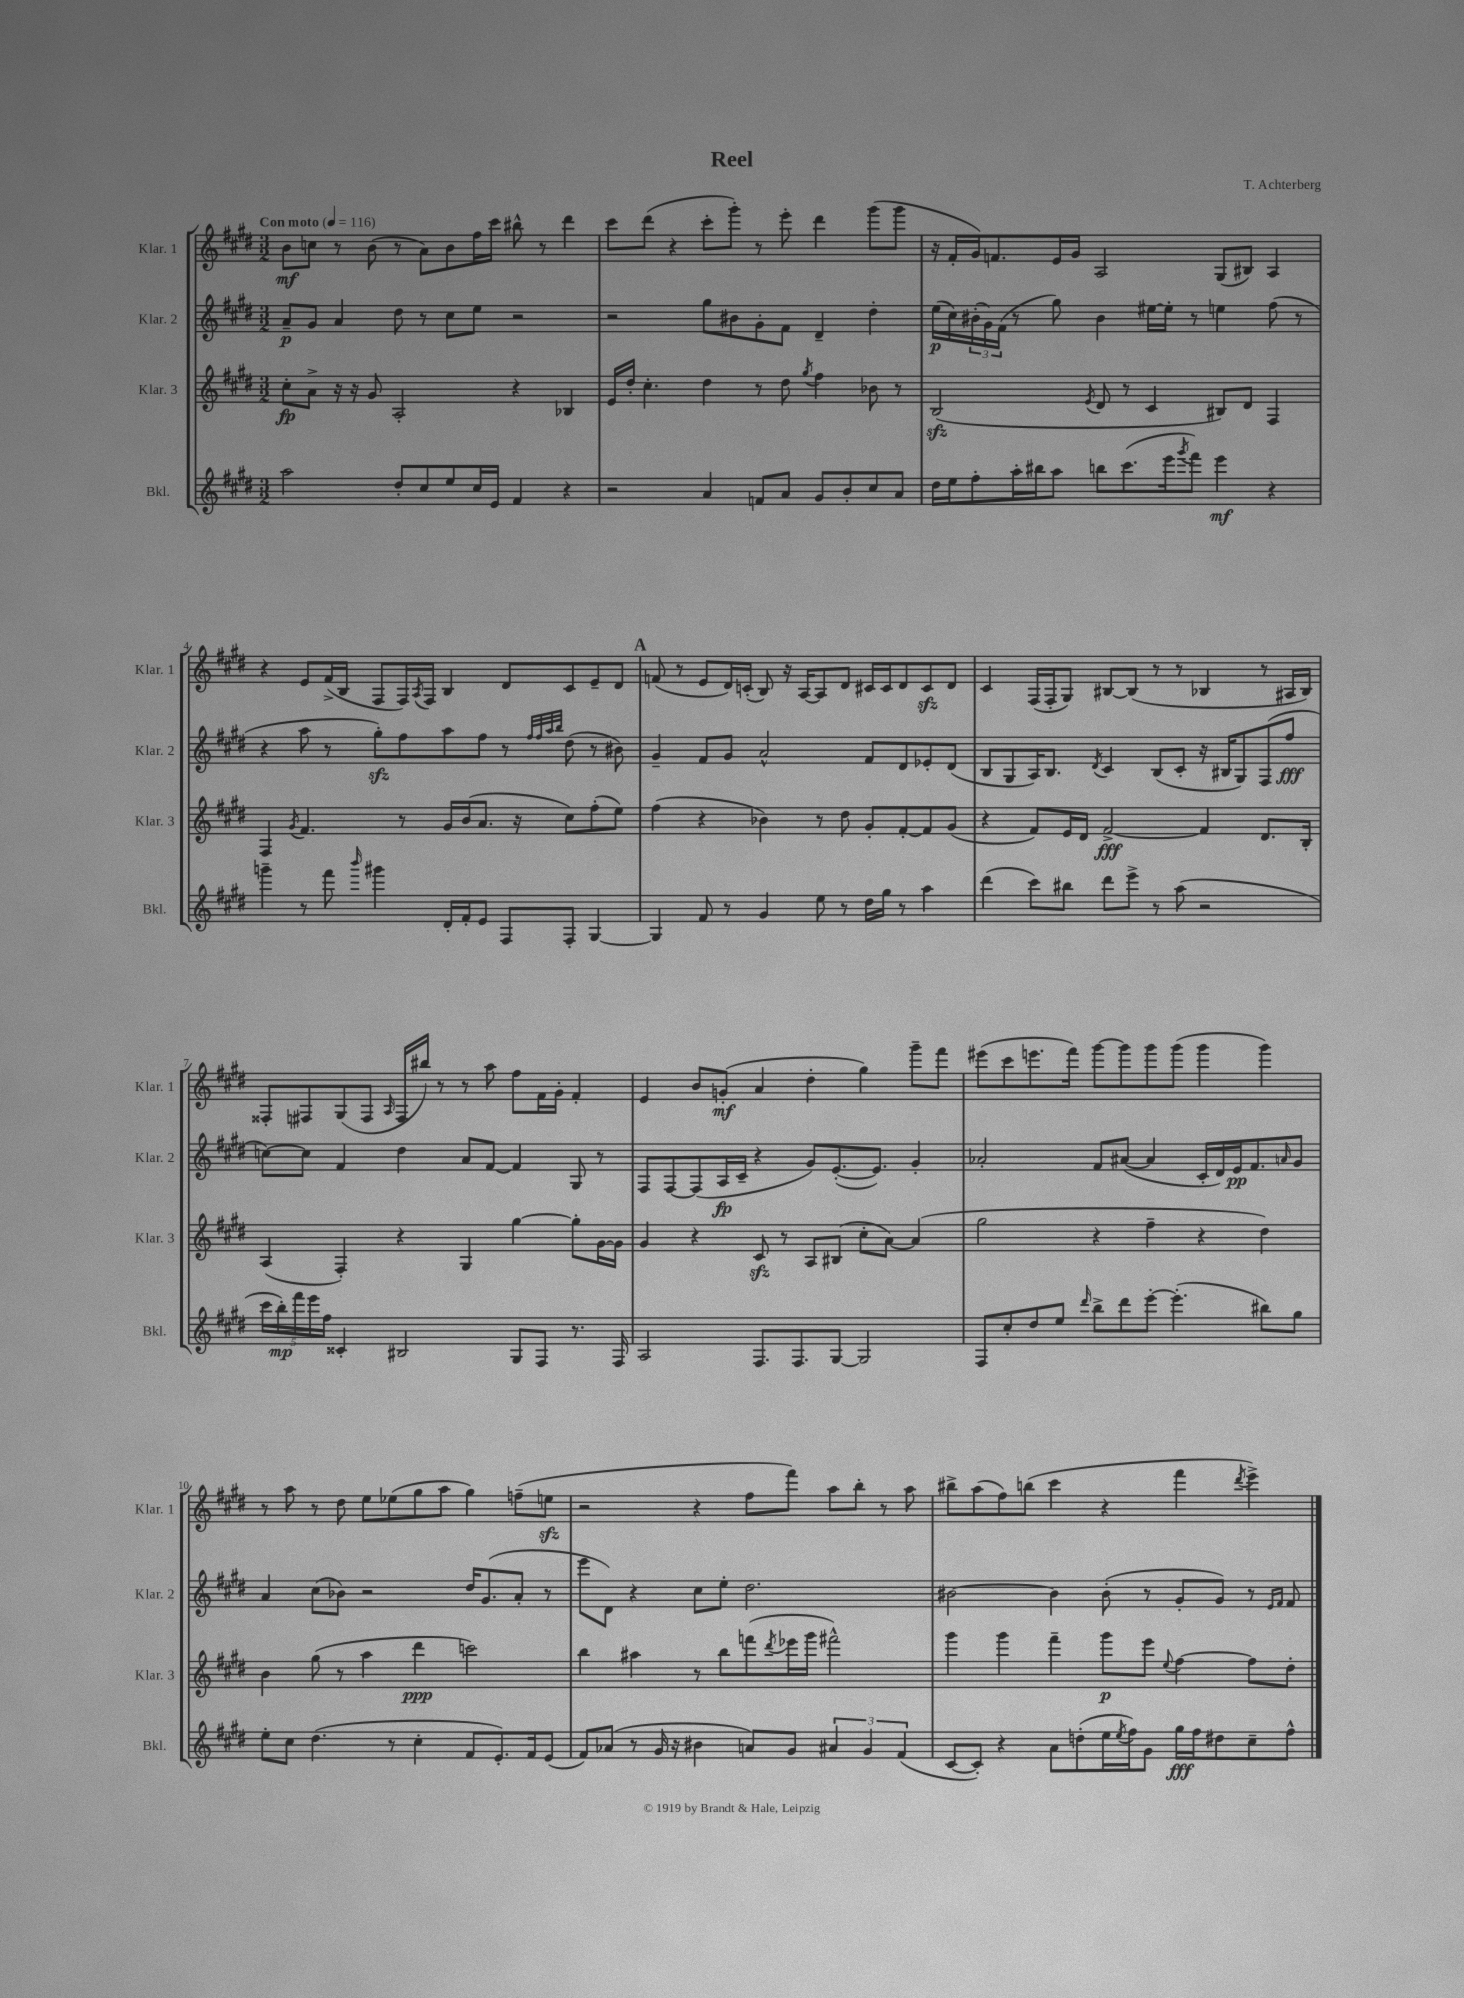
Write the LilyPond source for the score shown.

\header { title = "Reel" composer = "T. Achterberg" }
<<
\new StaffGroup <<
\new Staff = "s0" \with { instrumentName = "Klar. 1" shortInstrumentName = "Klar. 1" } {
    \clef treble \key e \major \numericTimeSignature \time 3/2 \tempo "Con moto" 4 = 116
    b'8\mf c''8 r8 b'8( r8 a'8) b'8 fis''16 cis'''16 bis''8-^ r8 dis'''4 |
    cis'''8 dis'''8( r4 cis'''8-. gis'''8-.) r8 e'''8-. dis'''4 gis'''8( gis'''8 |
    r16 fis'16-. gis'16) f'8. e'16 gis'16 a2 gis8( bis8) a4 |
    r4 e'8 fis'16->( b16 fis8 fis16) \acciaccatura { a8 } fis16 b4 dis'8 cis'8 e'8-- dis'8 |
    \mark \markup { \bold "A" } f'8( r8 e'8 dis'16) c'16-.( b8) r16 a16~ a8 dis'8 cis'16 cis'16 dis'8 cis'8\sfz dis'8 |
    cis'4 fis16( fis16-. gis8) bis8~ bis8( r8 r8 bes4 r8 ais16 bes16) |
    fisis8-. fis8 gis8( fis8 \grace { a16 } fis16 bis''16) r8 r8 a''8 fis''8 fis'16 gis'16-. fis'4-. |
    e'4 b'8 g'8-.\mf( a'4 dis''4-. gis''4) gis'''8-- fis'''8 |
    eis'''8( cis'''8 e'''8. fis'''16) gis'''8~ gis'''8 gis'''8 gis'''8( gis'''4 gis'''4) |
    r8 a''8 r8 dis''8 e''8 ees''8( gis''8 a''8 gis''4) f''8--( e''8\sfz |
    r2 r4 fis''8 fis'''8) a''8 b''8-. r8 a''8 |
    bis''8-> a''8( fis''8) b''8( cis'''4 r4 fis'''4 \acciaccatura { dis'''8 } e'''4->) \bar "|." |
}
\new Staff = "s1" \with { instrumentName = "Klar. 2" shortInstrumentName = "Klar. 2" } {
    \clef treble \key e \major \numericTimeSignature \time 3/2
    a'8--\p gis'8 a'4 dis''8 r8 cis''8 e''8 r2 |
    r2 gis''8 bis'8 gis'8-. fis'8 dis'4-- dis''4-. |
    e''16\p( cis''16) \tuplet 3/2 { bis'16-.( gis'16) fis'16( } r8 gis''8) bis'4 eis''16~ eis''16-. r8 e''4 fis''8( r8 |
    r4 a''8 r8 gis''8-.\sfz) fis''8 a''8 fis''8 r8 \grace { fis''32 fis''32 a''32 b''32 } dis''8( r8 bis'8) |
    \mark \markup { \bold "A" } gis'4-- fis'8 gis'8 a'2-^ fis'8 dis'8 ees'8-. dis'8( |
    b8 gis8 a16) b8. \acciaccatura { dis'8 } cis'4 b8( cis'8-. r16 bis16 gis8) fis8( fis''8\fff |
    c''8~) c''8 fis'4 dis''4 a'8 fis'8~ fis'4 gis8 r8 |
    fis8 fis8~ fis8( a16\fp cis'16-- r4 gis'8) e'8.~-.( e'8.) gis'4-. |
    aes'2-. fis'8 ais'8~( ais'4 cis'16-. dis'16) e'16\pp fis'8. \grace { a'16 } gis'8 |
    a'4 cis''8( bes'8) r2 dis''16 gis'8.( a'8-. r8 |
    e'''8 dis'8) r4 cis''8 e''8-. dis''2. |
    bis'2~ bis'4 bis'8-.( r8 gis'8-. gis'8) r8 \grace { e'16 fis'16 } fis'8 \bar "|." |
}
\new Staff = "s2" \with { instrumentName = "Klar. 3" shortInstrumentName = "Klar. 3" } {
    \clef treble \key e \major \numericTimeSignature \time 3/2
    cis''8-.\fp a'8-> r16 r16 gis'8 a2-. r4 bes4 |
    e'16 dis''16-. cis''4.-. dis''4 r8 dis''8 \acciaccatura { gis''8 } fis''4 bes'8 r8 |
    b2\sfz( \acciaccatura { e'8 } dis'8 r8 cis'4 bis8) dis'8 fis4 |
    fis4 \acciaccatura { gis'8 } fis'4. r8 gis'16 b'16( a'8. r16 cis''8) fis''8-.( e''8) |
    \mark \markup { \bold "A" } fis''4( r4 bes'4) r8 dis''8 gis'8-. fis'8~-. fis'8 gis'8( |
    r4 fis'8) e'16 dis'16 fis'2~->\fff fis'4 dis'8. b16-. |
    a4( fis4-.) r4 gis4 gis''4~ gis''8-. gis'16~ gis'16 |
    gis'4 r4 cis'8\sfz r8 a8 bis8( cis''8-. a'8~) a'4( |
    gis''2 r4 fis''4-- r4 dis''4) |
    b'4 gis''8( r8 a''4 dis'''4\ppp c'''2) |
    b''4 ais''4 r8 b''8 f'''8( \acciaccatura { dis'''8 } ees'''16 gis'''16 fis'''2-^) |
    gis'''4 gis'''4 fis'''4-- gis'''8\p e'''8 \appoggiatura { e''8 } fis''4~ fis''8 dis''8-. \bar "|." |
}
\new Staff = "s3" \with { instrumentName = "Bkl." shortInstrumentName = "Bkl." } {
    \clef treble \key e \major \numericTimeSignature \time 3/2
    a''2 dis''8-. cis''8 e''8 cis''16 e'16 fis'4 r4 |
    r2 a'4 f'8 a'8 gis'8 b'8-. cis''8 a'8 |
    dis''16 e''16 fis''8-. a''16-. bis''16 a''8 b''8 cis'''8.( e'''16 \acciaccatura { gis'''8 } fis'''8) e'''4\mf r4 |
    g'''4-- r8 fis'''8 \grace { b'''16 } gis'''4 dis'16-. fis'16-. e'8 fis8 fis8-. gis4~ |
    \mark \markup { \bold "A" } gis4 fis'8 r8 gis'4 e''8 r8 dis''16 gis''16 r8 a''4 |
    dis'''4( cis'''8) bis''8 dis'''8 e'''8-> r8 a''8( r2 |
    \tuplet 5/4 { cis'''16 b''16-.\mp) fis'''16 e'''16 fis''16 } cisis'4-. bis2 gis8 fis8 r8. fis16 |
    a2 fis8. fis8. gis8~ gis2 |
    fis8 cis''8-. dis''8 e''8 \grace { dis'''16 } b''8-> dis'''8 e'''8~-. e'''4.-.( bis''8) gis''8 |
    e''8-. cis''8 dis''4.( r8 cis''4-. fis'8 e'8.-.) fis'16 e'8( |
    fis'8) aes'8( r8 gis'16 r16 bis'4 a'8) gis'8 \tuplet 3/2 { ais'4 gis'4 fis'4( } |
    cis'8~ cis'8-.) r4 a'8 d''8-.( e''16 \acciaccatura { e''8 } fis''16) gis'8 gis''16\fff fis''16 dis''8 cis''8-- fis''8-^ \bar "|." |
}
>>
>>
